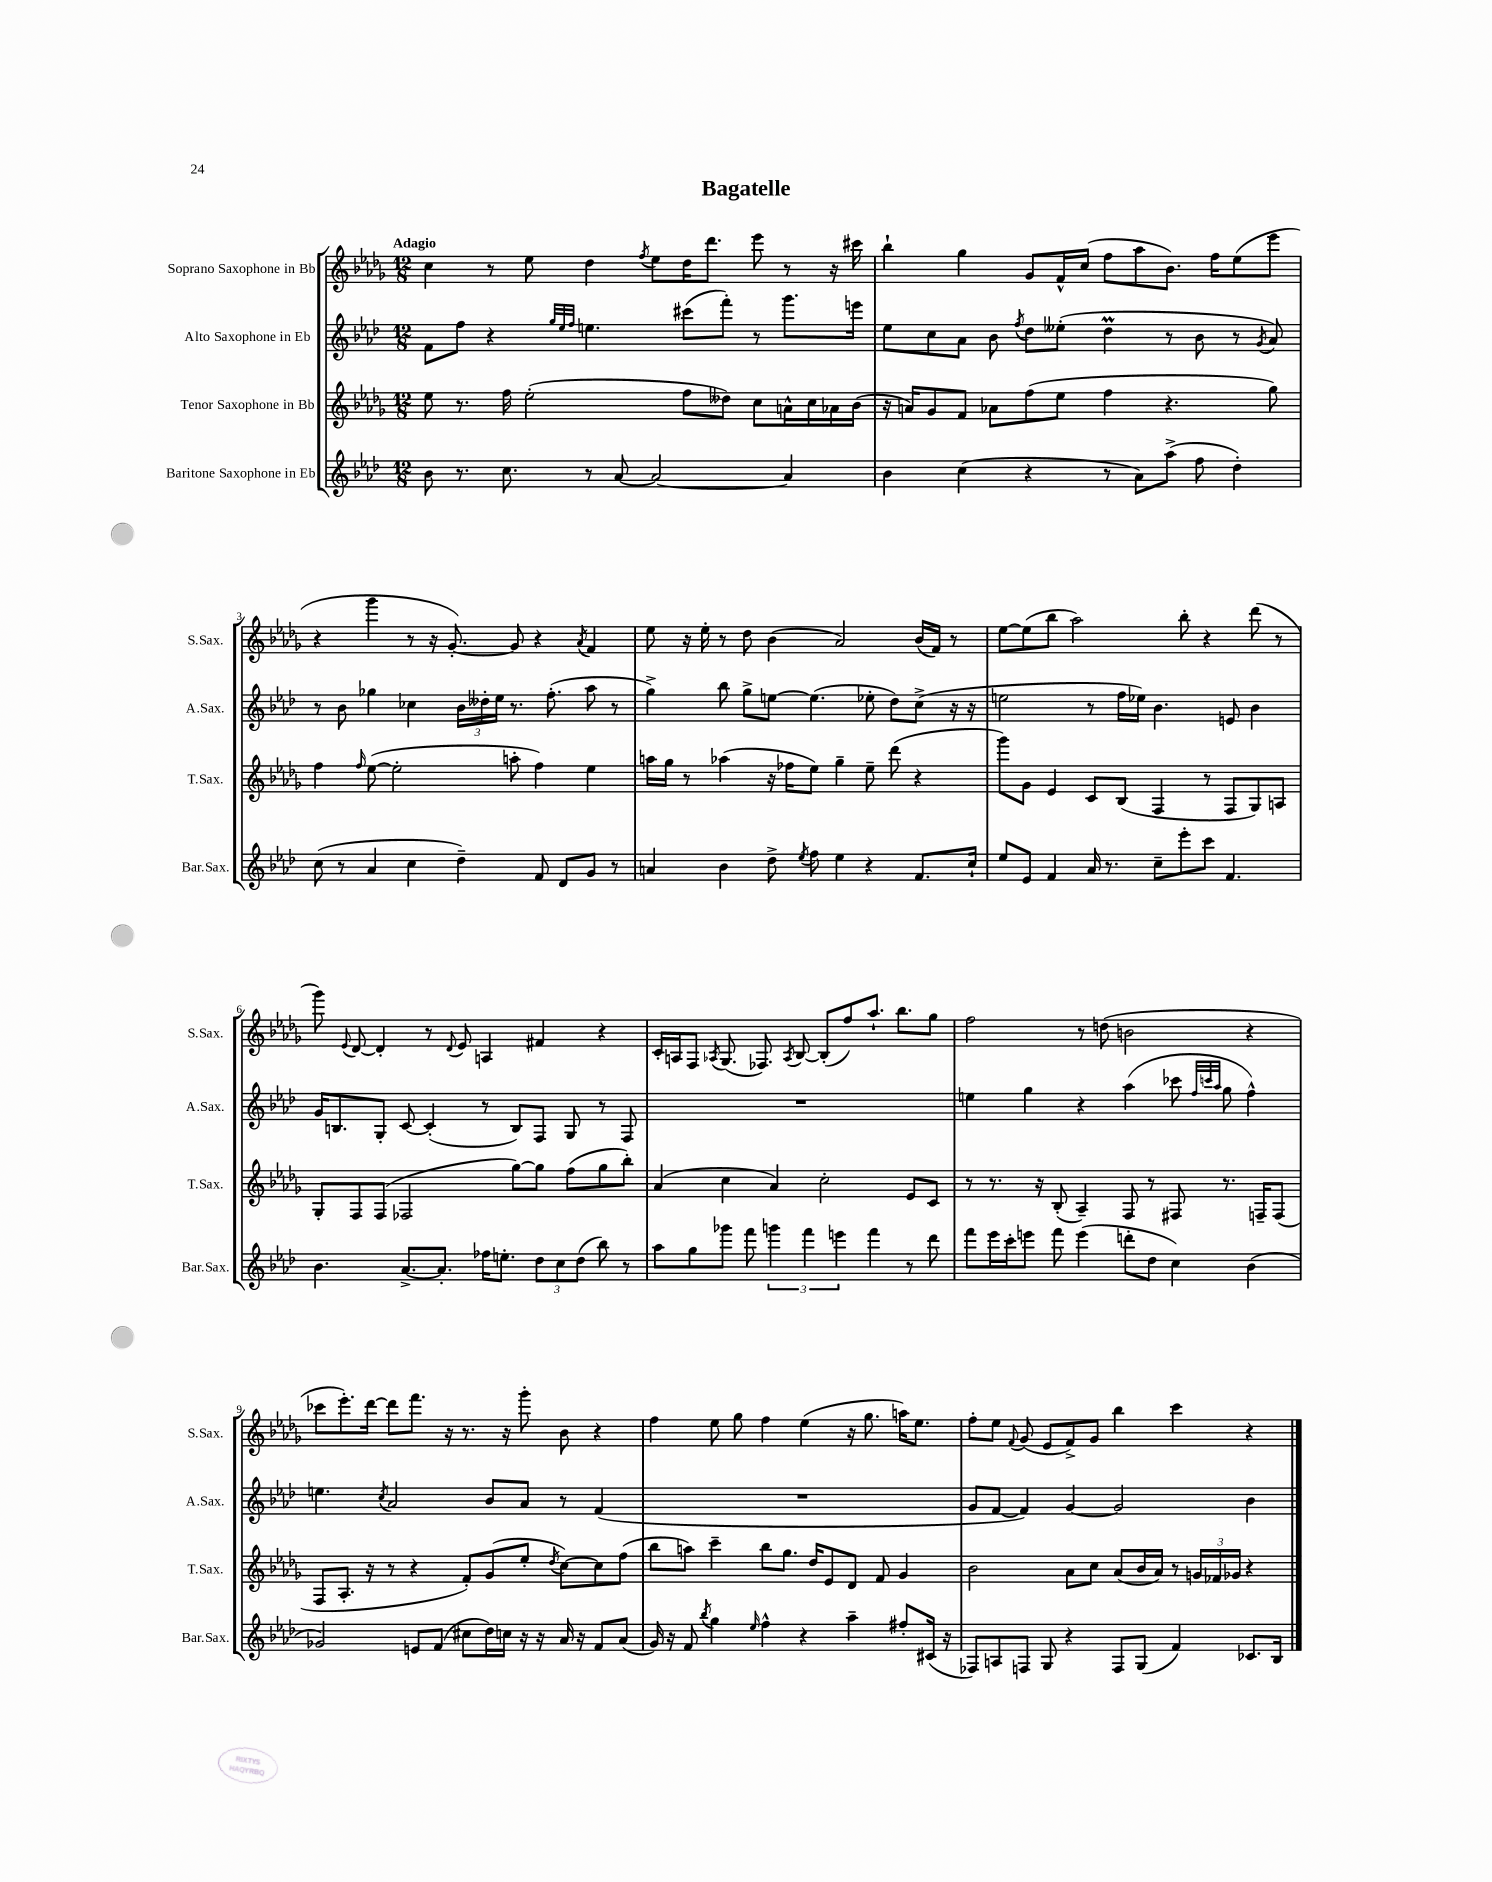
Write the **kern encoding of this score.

**kern	**kern	**kern	**kern
*part4	*part3	*part2	*part1
*staff4	*staff3	*staff2	*staff1
*I"Baritone Saxophone in Eb	*I"Tenor Saxophone in Bb	*I"Alto Saxophone in Eb	*I"Soprano Saxophone in Bb
*I'Bar.Sax.	*I'T.Sax.	*I'A.Sax.	*I'S.Sax.
*clefG2	*clefG2	*clefG2	*clefG2
*k[b-e-a-d-]	*k[b-e-a-d-g-]	*k[b-e-a-d-]	*k[b-e-a-d-g-]
*M12/8	*M12/8	*M12/8	*M12/8
=1	=1	=1	=1
!	!	!	!LO:TX:a:B:t=Adagio
8b-\	8ee-\	8f\L	4cc\
8.r	8.r	8ff\J	.
.	.	4r	8r
8.cc\	16ff\	.	.
.	(2ee-'\	.	8ee-\
.	.	32qqgg/LLL	.
.	.	32qqee-/	.
.	.	32qqff/JJJ	.
8r	.	4.een\	4dd-\
[8a-/	.	.	.
.	.	.	8qff/
2a-/_	.	.	8ee-\L
.	8ff\L	(8ccc#X\L	16dd-\K
.	.	.	8.ddd-\J
.	8dd--X\J)	8fff'\J)	.
.	8cc\L	8r	8eee-\
4a-/]	16an^^\L	8.ggg\L	8r
.	16cc\	.	.
.	16a-X\	.	16r
.	(16b-\JJ	16eeen\Jk	16ccc#X\
=2	=2	=2	=2
4b-\	16r	8ee-\L	4bb-`\
.	16an/KL)	.	.
.	8g-/	8cc\	.
(4cc\	8f/J	8a-\J	4gg-\
.	8a-X\L	8b-\	.
.	.	8qff/	.
4r	(8ff\	8dd-\L	8g-/L
.	8ee-\J	(8ee--X'\J	16f^^/L
.	.	.	(16cc/JJ
8r	4ff\	4dd-M\	8ff\L
8a-\L)	.	.	8aa-\
(8aa-^\J	4.r	8r	8.b-\J)
8ff\	.	8b-\	.
.	.	.	16ff\KL
4dd-'\)	.	8r	(8ee-\
.	.	8qg/	.
.	8gg-\)	8a-/)	8eee-\J
!!LO:LB:g=z
=3	=3	=3	=3
(8cc\	4ff\	8r	4r
8r	.	8b-\	.
.	16qqff/	.	.
4a-/	([8ee-\	4gg-X\	4ggg-\
.	2ee-'\]	.	.
4cc\	.	4cc-X\	8r
.	.	.	16r
.	.	.	[8.g-'/)
4dd-~\)	.	24b-\LL	.
.	.	24dd--X'\	.
.	.	24ee-\JJ	.
.	8aan'\	8.r	8g-/]
8f/	4ff\)	.	4r
.	.	(8.ff'\	.
8d-/L	.	.	.
.	.	.	8qa-/
8g/J	4ee-\	8aa-\	4f/
8r	.	8r	.
=4	=4	=4	=4
4an/	16aan\LL	4gg^\)	8ee-\
.	16gg-\JJ	.	.
.	8r	.	16r
.	.	.	16ee-'\
4b-\	(4aa-X\	8bb-\	8r
.	.	8gg^\L	8dd-\
8dd-^\	16r	[8een\J	(4b-\
.	16ff-X\KL	.	.
8qee-/	.	.	.
8ff\	8ee-\J)	(4.ee\]	.
4ee-\	4gg-~\	.	2a-/)
4r	8ee-~\	8ee-X'\	.
.	(8ddd-\	8dd-\L)	.
8.f/L	4r	(8cc^\J	(16b-/LL
.	.	.	16f/JJ)
.	.	16r	8r
16cc`/Jk	.	16r	.
=5	=5	=5	=5
8ee-/L	8ggg-\L)	2een\	[8ee-\L
8e-/J	8g-\J	.	(8ee-\]
4f/	4e-/	.	8bb-\J
.	.	.	2aa-\)
16a-/	8c/L	8r	.
8.r	.	.	.
.	(8B-/J	16ff\LL	.
.	.	16ee-X\JJ)	.
8cc~\L	4F/	4.b-\	.
8eee-'\	.	.	8bb-'\
8ccc\J	8r	.	4r
4.f/	8F/L	8en/	.
.	8G-/)	4b-\	(8ddd-\
.	8An/J	.	8r
!!LO:LB:g=z
=6	=6	=6	=6
4.b-\	8G-'/L	16g/KL	8ggg-\)
.	.	8.Bn/	.
.	.	.	8qqe-/
.	8F/	.	[8d-/
.	(8F/J	8G'/J	4d-'/]
[8.a-^/L	2F-X/	[8c/	.
.	.	(4c'/]	8r
8.a-'/J]	.	.	.
.	.	.	8qqd-/
.	.	.	8e-/
16ff-X\KL	.	8r	4An/
8.een'\J	.	.	.
.	[8gg-\L)	8B/L)	.
12dd-\L	8gg-\J]	8F/J	4f#X/
12cc\	.	.	.
.	(8ff\L	8G/	.
(12dd-\J	.	.	.
8bb-\)	8gg-\	8r	4r
8r	8bb-'\J)	8F/	.
=7	=7	=7	=7
8aa-\L	(4a-/	1.r	16c'/LL
.	.	.	16An/J
8gg\	.	.	8F/J
.	.	.	8qA-X/
8ggg-X\J	4cc\	.	(8.G-/
8fff\	.	.	.
.	.	.	8.F-X/)
6gggn\	4a-/)	.	.
.	.	.	8qA-/
.	.	.	[8B-/
6fff\	.	.	.
.	2cc'\	.	(8B-'/L]
6eeen\	.	.	.
.	.	.	8ff/)
4fff\	.	.	8.aa-`/J
.	.	.	8.bb-\L
8r	8e-/L	.	.
8ddd-\	8c/J	.	8gg-\J
=8	=8	=8	=8
8fff\L	8r	4een\	2ff\
16eee-\L	8.r	.	.
16ccc'\J	.	.	.
8eeen\J	.	4gg\	.
.	16r	.	.
8fff\	(8B-'/	.	.
(4eee\	4A-~/)	4r	8r
.	.	.	(8ddn\
8dddn'\L	8F/	(4aa-\	2bn\
8dd-\J	8r	.	.
4cc\)	8F#X/	8ccc-X\	.
.	.	32qqff/LLL	.
.	.	32qqcccn/	.
.	.	32qqaa-/JJJ	.
.	8.r	8gg\	.
(4b-\	.	4ff^^\)	4r
.	16Fn~/KL	.	.
.	(8F/J	.	.
!!LO:LB:g=z
=9	=9	=9	=9
2g-X/)	8F/L	4.een\	8ccc-X\L
.	8.A-'/J	.	8.eee-'\)
.	16r	.	[16ddd-\Jk
.	.	8qcc/	.
.	8r	2a-/	8ddd-\L]
8en/L	4r	.	8.fff\J
(8f/J	.	.	.
.	.	.	16r
8cc#X\L	8f'/L)	.	8.r
16dd-\L)	(8g-/	8b-/L	.
16ccn\JJ	.	.	16r
16r	8ee-'/J	8a-/J	8ggg-'\
16r	.	.	.
.	8qdd-/	.	.
16a-/	[8cc\L)	8r	8b-\
16r	.	.	.
8f/L	8cc\]	(4f/	4r
(8a-/J	(8ff\J	.	.
=10	=10	=10	=10
16g/)	8bb-\L	1.r	4ff\
16r	.	.	.
8f/	8aan\J)	.	.
8qbb-/	.	.	.
4gg\	4ccc~\	.	8ee-\
.	.	.	8gg-\
16qqee-/	.	.	.
4ff^^\	8bb-\L	.	4ff\
.	8.gg-\J	.	.
4r	.	.	(4ee-\
.	16dd-/KL	.	.
.	8e-/	.	.
4aa-~\	8d-/J	.	16r
.	.	.	8.gg-\
.	8f/	.	.
8ff#X'/L	4g-/	.	16aan\KL)
.	.	.	8.ee-\J
(16c#X/Jk	.	.	.
16r	.	.	.
=11	=11	=11	=11
8F-X/L)	2b-\	8g/L	8ff'\L
8An/	.	[8f/J	8ee-\J
.	.	.	8qqf/
8Fn/J	.	4f/])	(8g-/
8G/	.	.	8e-/L
4r	8a-\L	[4g/	8f^/)
.	8cc\J	.	8g-/J
8F/L	(8a-/L	2g/]	4bb-\
(8G/J	16b-/L	.	.
.	16a-/JJ)	.	.
4f/)	8r	.	4ccc\
.	24gn/LL	.	.
.	24f-X/	.	.
.	24g-X/JJ	.	.
8.c-X/L	4r	4b-\	4r
16B-/Jk	.	.	.
==	==	==	==
*-	*-	*-	*-
